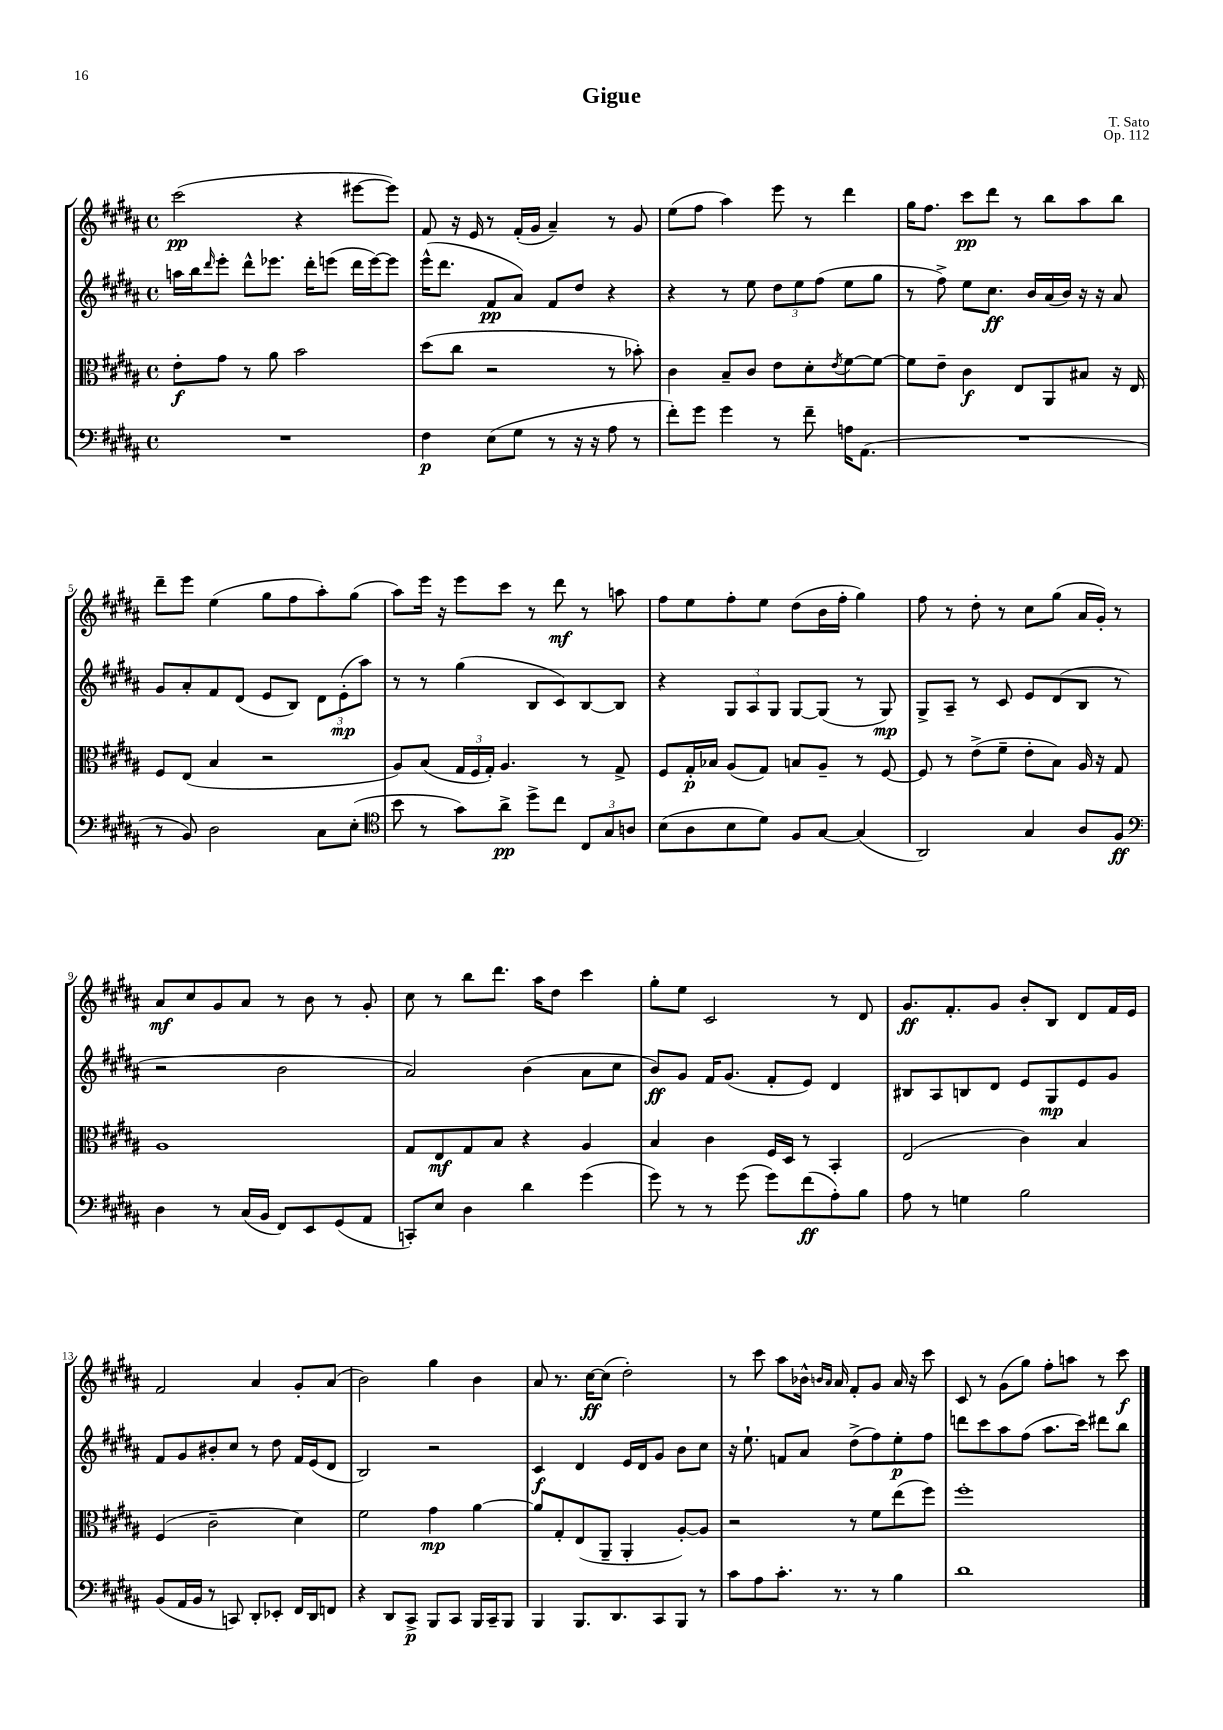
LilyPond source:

\header { title = "Gigue" composer = "T. Sato" opus = "Op. 112" }
<<
\new StaffGroup <<
\new Staff = "s0" {
    \clef treble \key b \major \defaultTimeSignature \time 4/4
    cis'''2\pp( r4 eis'''8~ eis'''8) |
    fis'8 r16 e'16 r8 fis'16-.( gis'16 ais'4--) r8 gis'8 |
    e''8( fis''8 ais''4) e'''8 r8 dis'''4 |
    gis''16 fis''8. cis'''8\pp dis'''8 r8 b''8 ais''8 b''8 |
    dis'''8-- e'''8 e''4( gis''8 fis''8 ais''8-.) gis''8( |
    ais''8) e'''16 r16 e'''8 cis'''8 r8 dis'''8\mf r8 a''8 |
    fis''8 e''8 fis''8-. e''8 dis''8( b'16 fis''16-. gis''4) |
    fis''8 r8 dis''8-. r8 cis''8 gis''8( ais'16 gis'16-.) r8 |
    ais'8\mf cis''8 gis'8 ais'8 r8 b'8 r8 gis'8-. |
    cis''8 r8 b''8 dis'''8. ais''16 dis''8 cis'''4 |
    gis''8-. e''8 cis'2 r8 dis'8 |
    gis'8.\ff fis'8.-. gis'8 b'8-. b8 dis'8 fis'16 e'16 |
    fis'2 ais'4 gis'8-. ais'8( |
    b'2) gis''4 b'4 |
    ais'8 r8. cis''16~\ff cis''8( dis''2-.) |
    r8 cis'''8 ais''8 bes'16-^ \grace { b'16 ais'16 } ais'16 fis'8-. gis'8 ais'16 r16 cis'''8 |
    cis'8 r8 gis'8( gis''8) fis''8-. a''8 r8 cis'''8\f \bar "|." |
}
\new Staff = "s1" {
    \clef treble \key b \major \defaultTimeSignature \time 4/4
    a''16 b''16 \grace { dis'''16 } e'''8-. dis'''8-^ ees'''8. dis'''16-. e'''8( dis'''16 e'''16~) e'''8 |
    e'''16-^( dis'''8. fis'8\pp ais'8) fis'8 dis''8 r4 |
    r4 r8 e''8 \tuplet 3/2 { dis''8 e''8 fis''8( } e''8 gis''8 |
    r8 fis''8->) e''8 cis''8.\ff b'16 ais'16( b'16) r16 r16 ais'8 |
    gis'8 ais'8-. fis'8 dis'8( e'8 b8) \tuplet 3/2 { dis'8 e'8-.\mp( ais''8) } |
    r8 r8 gis''4( b8 cis'8) b8~ b8 |
    r4 \tuplet 3/2 { gis8 ais8 gis8 } gis8~ gis8( r8 gis8\mp) |
    gis8-> ais8-- r8 cis'8 e'8 dis'8( b8 r8 |
    r2 b'2 |
    ais'2) b'4( ais'8 cis''8 |
    b'8\ff) gis'8 fis'16 gis'8.( fis'8-. e'8) dis'4 |
    bis8 ais8 b8 dis'8 e'8 gis8\mp e'8 gis'8 |
    fis'8 gis'8 bis'8-. cis''8 r8 dis''8 fis'16 e'16( dis'8 |
    b2) r2 |
    cis'4\f dis'4 e'16 dis'16 gis'8 b'8 cis''8 |
    r16 e''8.-! f'8 ais'8 dis''8->( fis''8) e''8-.\p fis''8 |
    d'''8 cis'''8 ais''8 fis''8( ais''8. cis'''16) dis'''8 b''8 \bar "|." |
}
\new Staff = "s2" {
    \clef alto \key b \major \defaultTimeSignature \time 4/4
    e'8-.\f gis'8 r8 ais'8 b'2 |
    dis''8( cis''8 r2 r8 bes'8-.) |
    cis'4 b8-- cis'8 e'8 dis'8-. \acciaccatura { e'8 } fis'8~ fis'8~ |
    fis'8 e'8-- cis'4\f e8 ais,8 bis8 r16 e16 |
    fis8 e8( b4 r2 |
    ais8) b8( \tuplet 3/2 { gis16 fis16 gis16-.) } ais4. r8 gis8-> |
    fis8 gis16-.\p bes16 ais8( gis8) b8 ais8-- r8 fis8~ |
    fis8 r8 e'8->( fis'8-- e'8-. b8) ais16 r16 gis8 |
    ais1 |
    gis8 e8\mf gis8 b8 r4 ais4 |
    b4 cis'4 fis16 dis16 r8 b,4-. |
    e2( cis'4) b4 |
    fis4( cis'2-- dis'4) |
    fis'2 gis'4\mp ais'4~ |
    ais'8 gis8-. e8( ais,8-- ais,4-. ais8~-.) ais8 |
    r2 r8 fis'8 e''8( fis''8) |
    fis''1-. \bar "|." |
}
\new Staff = "s3" {
    \clef bass \key b \major \defaultTimeSignature \time 4/4
    R1 |
    fis4\p e8( gis8 r8 r16 r16 ais8 r8 |
    fis'8-.) gis'8 gis'4 r8 fis'8-- a16 ais,8.( |
    R1 |
    r8 b,8) dis2 cis8 e8-.( |
    \clef tenor b'8 r8 gis'8) ais'8->\pp dis''8-> cis''8 \tuplet 3/2 { cis8 gis8 a8 } |
    b8( ais8 b8 dis'8) fis8 gis8~ gis4( |
    ais,2) gis4 ais8 fis8\ff |
    \clef bass dis4 r8 cis16( b,16 fis,8) e,8 gis,8( ais,8 |
    c,8-.) e8 dis4 dis'4 gis'4( |
    gis'8) r8 r8 gis'8( gis'8) fis'8\ff( ais8-.) b8 |
    ais8 r8 g4 b2 |
    b,8( ais,16 b,16 r8 c,8) dis,8-. ees,8-. fis,16 dis,16 f,8 |
    r4 dis,8 cis,8->\p b,,8 cis,8 b,,16 cis,16-- b,,8 |
    b,,4 b,,8. dis,8. cis,8 b,,8 r8 |
    cis'8 ais8 cis'8.-. r8. r8 b4 |
    dis'1 \bar "|." |
}
>>
>>
